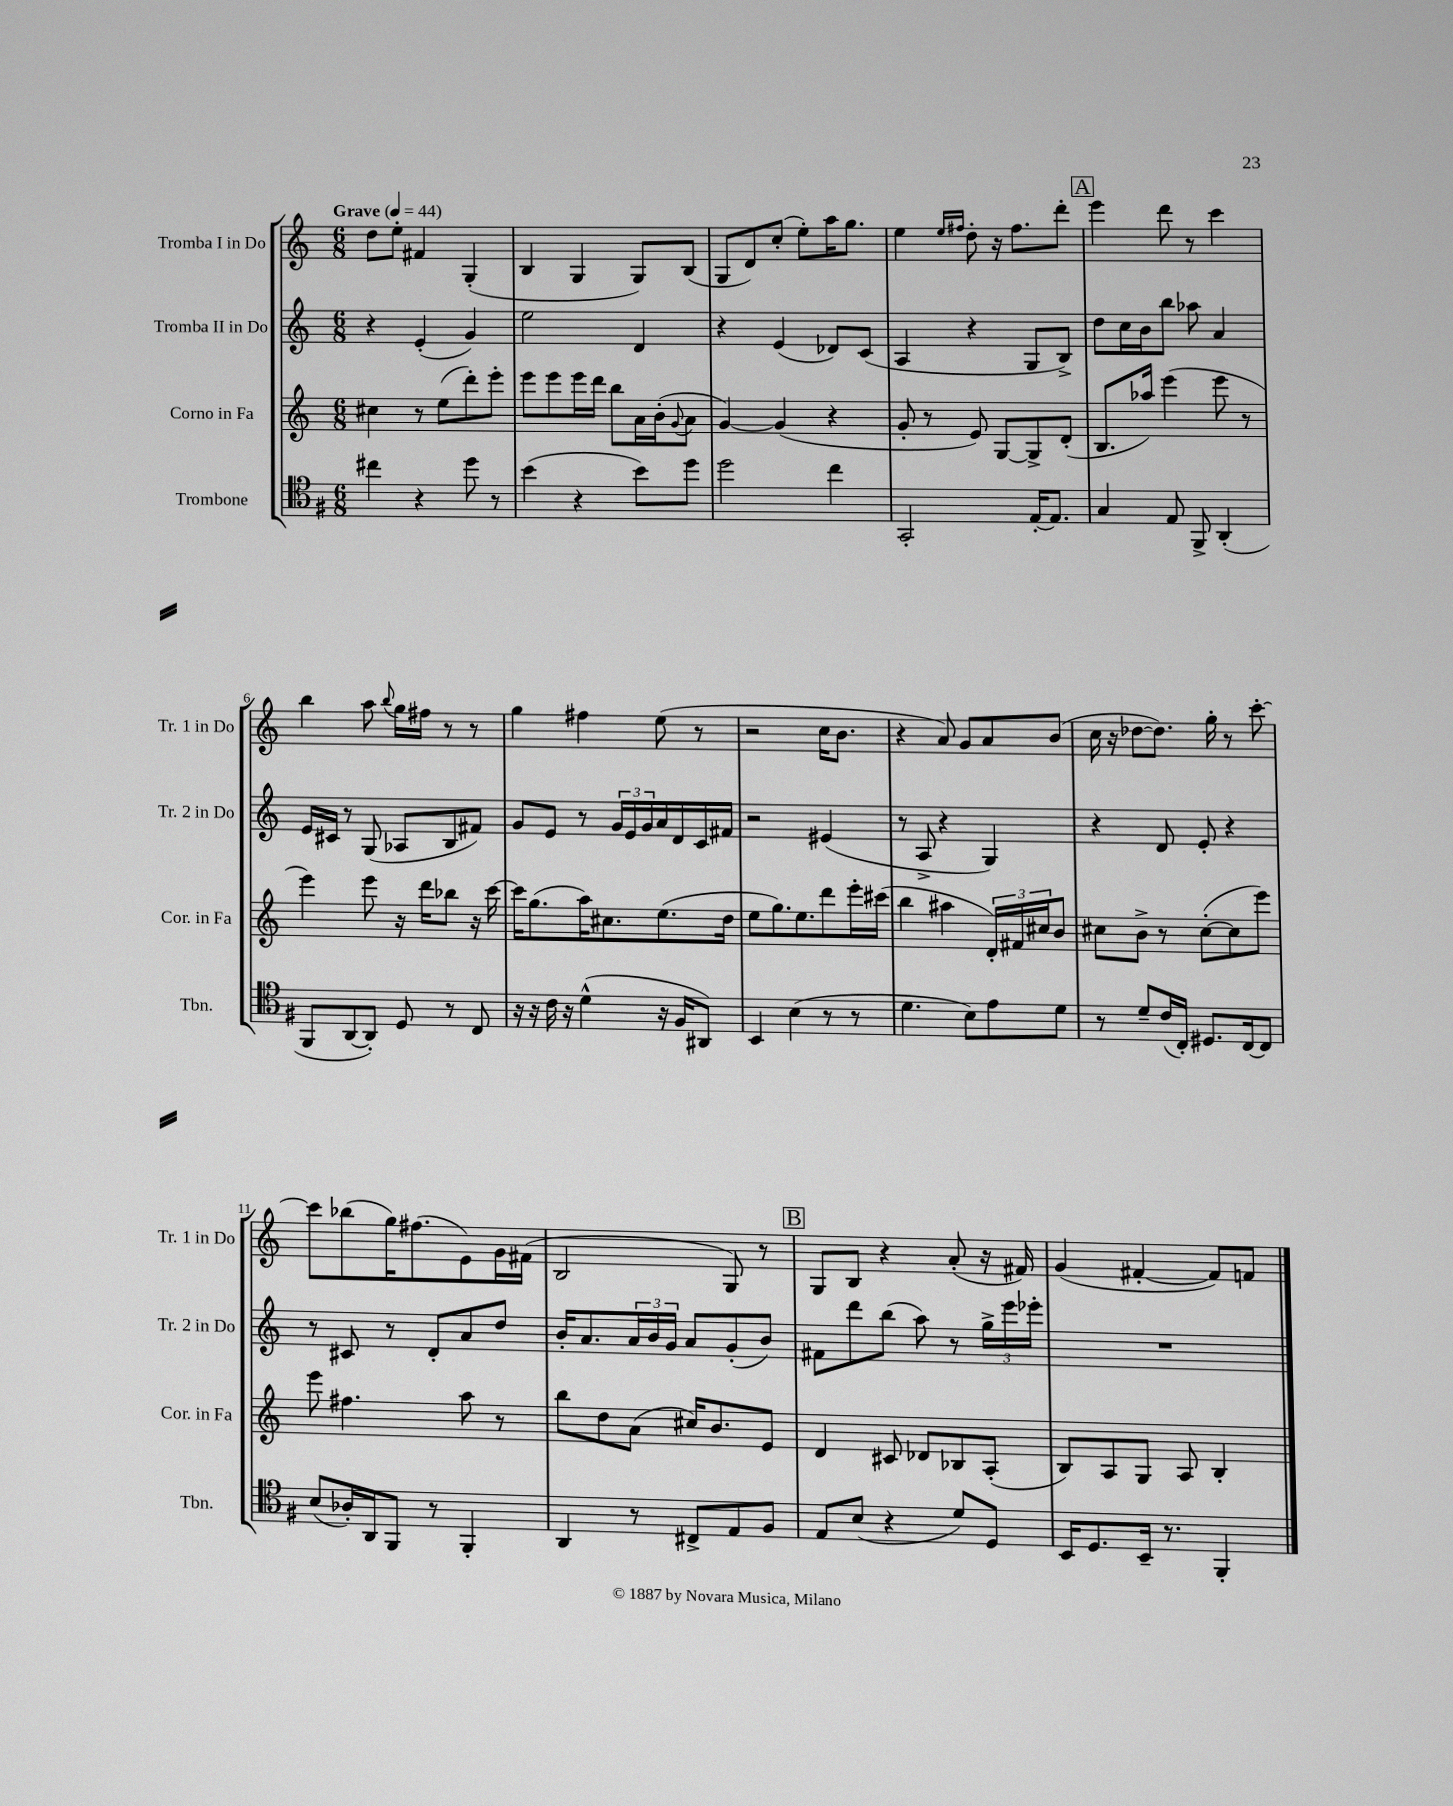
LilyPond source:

<<
\new StaffGroup <<
\new Staff = "s0" \with { instrumentName = "Tromba I in Do" shortInstrumentName = "Tr. 1 in Do" } {
    \clef treble \key c \major \numericTimeSignature \time 6/8 \tempo "Grave" 4 = 44
    d''8 e''8-. fis'4 g4-.( |
    b4 g4 g8) b8( |
    g8 d'8) c''8-.( e''8-.) a''16 g''8. |
    e''4 \grace { e''16 fis''16 } d''8-. r16 fis''8. d'''8-. |
    \mark \markup { \box "A" } e'''4 d'''8 r8 c'''4 |
    b''4 a''8 \appoggiatura { b''8 } g''16 fis''16 r8 r8 |
    g''4 fis''4 e''8( r8 |
    r2 c''16 b'8. |
    r4 a'8) g'8 a'8 b'8( |
    c''16 r16 des''8~ des''8.) g''16-. r8 c'''8~-. |
    c'''8 bes''8( g''16) fis''8.( e'8) g'16 fis'16( |
    b2 g8) r8 |
    \mark \markup { \box "B" } g8 b8 r4 a'8-.( r16 fis'16) |
    g'4( fis'4~-. fis'8) f'8 \bar "|." |
}
\new Staff = "s1" \with { instrumentName = "Tromba II in Do" shortInstrumentName = "Tr. 2 in Do" } {
    \clef treble \key c \major \numericTimeSignature \time 6/8
    r4 e'4-.( g'4) |
    e''2 d'4 |
    r4 e'4( des'8) c'8( |
    a4 r4 g8 b8->) |
    \mark \markup { \box "A" } d''8 c''16 b'16 b''8 aes''8 a'4 |
    e'16 cis'16 r8 g8( aes8 b8 fis'8) |
    g'8 e'8 r8 \tuplet 3/2 { g'16 e'16 g'16 } a'16 d'16 c'16 fis'16 |
    r2 eis'4( |
    r8 a8-> r4 g4) |
    r4 d'8 e'8-. r4 |
    r8 cis'8 r8 d'8-. a'8 d''8 |
    b'16-. a'8. \tuplet 3/2 { a'16 b'16 g'16 } a'8 g'8-.( b'8) |
    \mark \markup { \box "B" } fis'8 d'''8 b''8( a''8) r8 \tuplet 3/2 { g''16-> e'''16 ees'''16-. } |
    R2. \bar "|." |
}
\new Staff = "s2" \with { instrumentName = "Corno in Fa" shortInstrumentName = "Cor. in Fa" } {
    \clef treble \key c \major \numericTimeSignature \time 6/8
    cis''4 r8 e''8( d'''8-.) e'''8-. |
    e'''8 e'''8 e'''16 d'''16 b''8 a'16 b'16-.( \appoggiatura { g'8 } a'8 |
    g'4~) g'4( r4 |
    g'8-. r8 e'8) g8~ g8-> d'8-.( |
    \mark \markup { \box "A" } b8. aes''16) e'''4( e'''8 r8 |
    e'''4) e'''8 r16 d'''16 bes''8 r16 c'''16~ |
    c'''16 g''8.( a''16) cis''8. e''8.( d''16 |
    e''8 g''8.) e''8. d'''8 e'''16-. cis'''16( |
    b''4 ais''4 \tuplet 3/2 { d'16-.) fis'16 cis''16 } b'8 |
    cis''8 b'8-> r8 cis''8~-.( cis''8 e'''8) |
    e'''8 fis''4. a''8 r8 |
    b''8 d''8 a'8( cis''16) b'8. e'8 |
    \mark \markup { \box "B" } d'4 cis'8 des'8 bes8 a8-.( |
    b8) a8 g8 a8 b4-. \bar "|." |
}
\new Staff = "s3" \with { instrumentName = "Trombone" shortInstrumentName = "Tbn." } {
    \clef tenor \key g \major \numericTimeSignature \time 6/8
    cis''4 r4 d''8 r8 |
    b'4( r4 b'8) d''8 |
    d''2 c''4 |
    g,2-. e16~-. e8. |
    \mark \markup { \box "A" } g4 e8 fis,8-> a,4-.( |
    fis,8 a,8~ a,8-.) d8 r8 c8 |
    r16 r16 c'16 r16 d'4-^( r16 fis16 ais,8) |
    b,4 b4( r8 r8 |
    d'4. b8) e'8 d'8 |
    r8 d'8-- c'16( c16-.) dis8. c16~ c8 |
    b8( aes16-.) a,16 fis,8 r8 fis,4-. |
    a,4 r8 cis8-> e8 fis8 |
    \mark \markup { \box "B" } e8 b8( r4 d'8) d8 |
    b,16 d8. b,16-- r8. fis,4-. \bar "|." |
}
>>
>>
